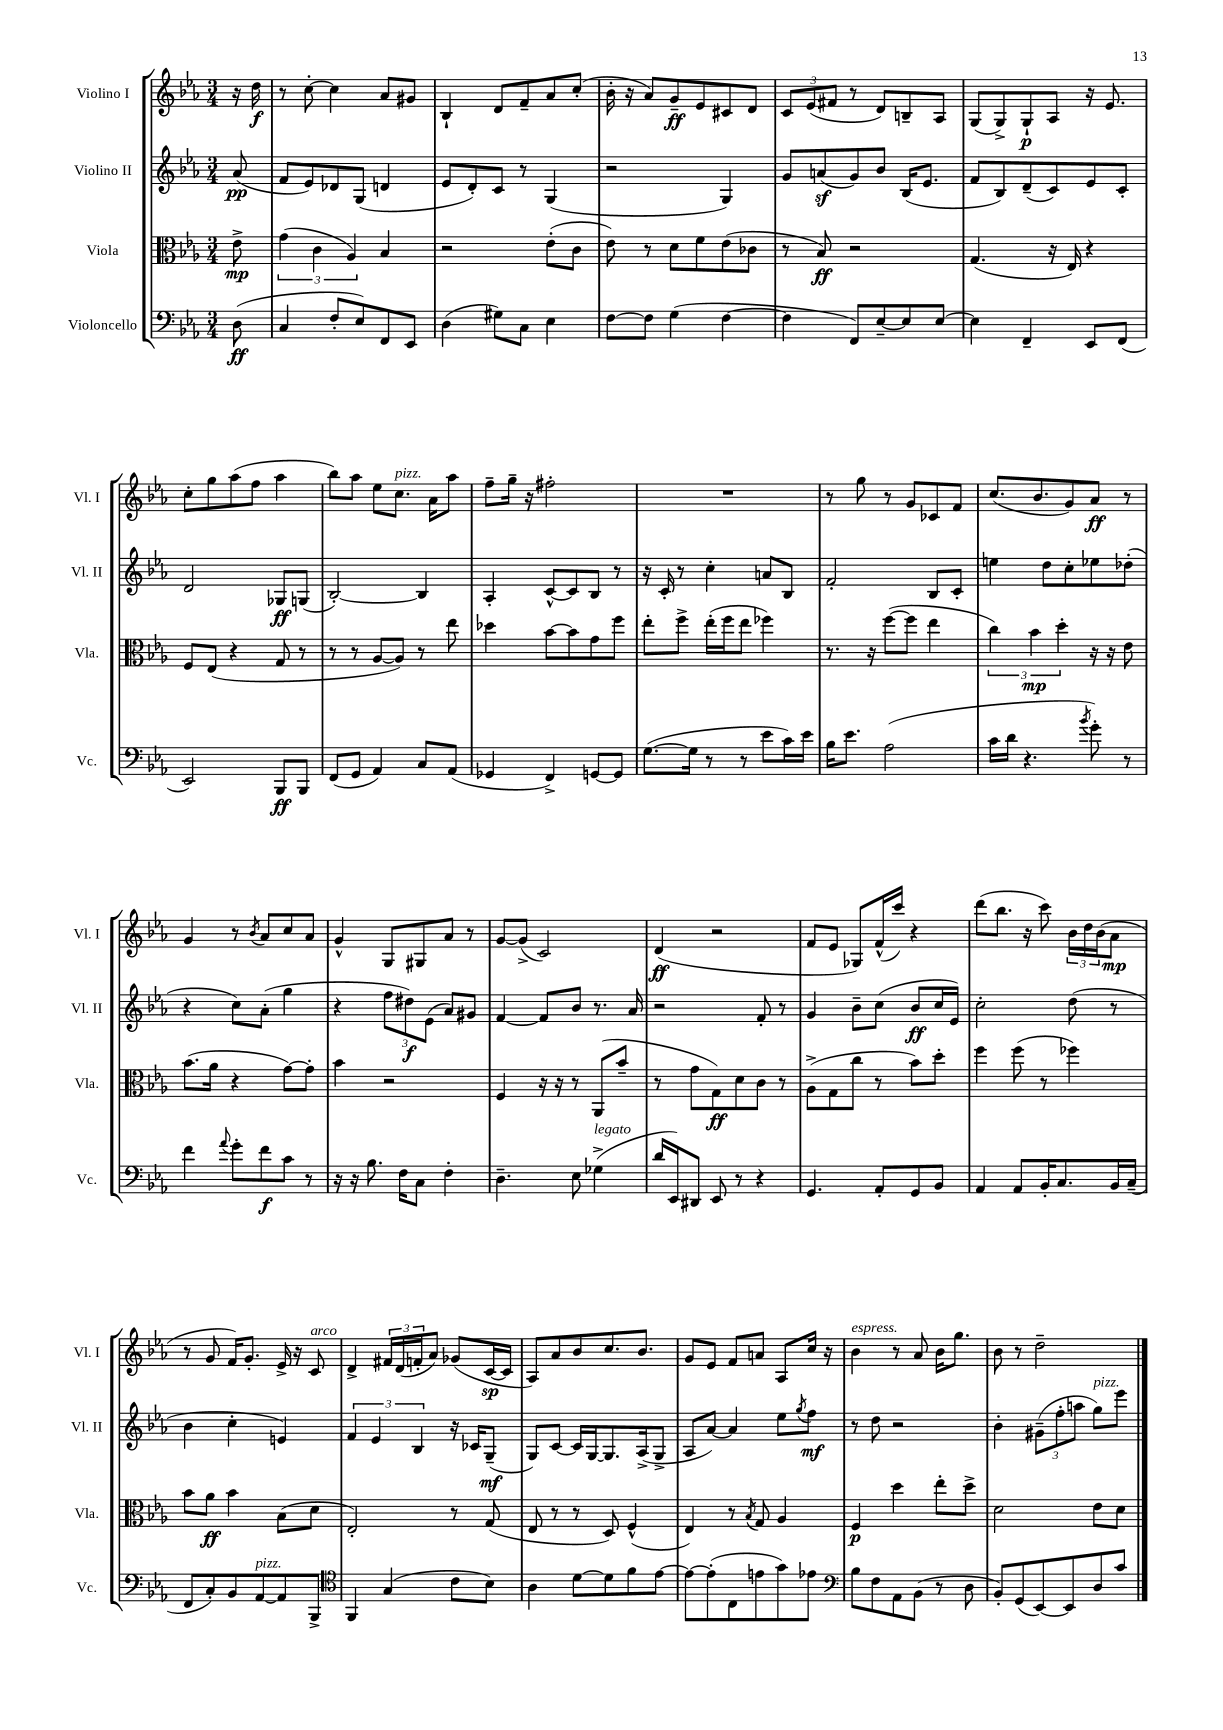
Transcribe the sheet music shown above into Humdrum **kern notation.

**kern	**kern	**kern	**kern
*staff4	*staff3	*staff2	*staff1
*clefF4	*clefC3	*clefG2	*clefG2
*k[b-e-a-]	*k[b-e-a-]	*k[b-e-a-]	*k[b-e-a-]
*M3/4	*M3/4	*M3/4	*M3/4
(8D	8e-^	(8a-	16r
.	.	.	16dd
=	=	=	=
4C	(6g	8f	8r
.	.	8e-)	[8cc'
.	6c	.	.
8F'	.	8d-	4cc]
.	6A-)	.	.
8E-)	.	(8G	.
8FF	4B-	4d	8a-
8EE-	.	.	8g#
=	=	=	=
(4D	2r	8e-	4B-`
.	.	8d')	.
8G#)	.	8c	8d
8C	.	8r	8f~
4E-	(8e-'	(4G	8a-
.	8c	.	(8cc'
=	=	=	=
[8F	8e-)	2r	16b-'
.	.	.	16r
8F]	8r	.	8a-)
(4G	8d	.	8g~
.	8f	.	8e-
[4F	(8e-	4G)	8c#
.	8c-	.	8d
=	=	=	=
4F]	8r	8g	12c
.	.	.	(12e-
.	8B-)	(8a	.
.	.	.	12f#
8FF)	2r	8g)	8r
[8E-~	.	8b-	8d)
8E-]	.	(16B-	8B~
.	.	8.e-	.
[8E-	.	.	8A-
=	=	=	=
4E-]	(4.G	8f	(8G
.	.	8B-)	8G^)
4FF~	.	(8d~	8G`
.	16r	8c)	8A-
.	16E-)	.	.
8EE-	4r	8e-	16r
.	.	.	8.e-
(8FF	.	8c'	.
=	=	=	=
2EE-)	8F	2d	8cc'
.	(8E-	.	8gg
.	4r	.	(8aa-
.	.	.	8ff
8BBB-	8G	8G-	4aa-
8BBB-	8r	(8G	.
=	=	=	=
(8FF	8r	[2B-')	8bb-)
8GG	8r	.	8aa-
4AA-)	[8A-	.	8ee-
.	8A-])	.	8.cc
8C	8r	4B-]	.
.	.	.	16a-
(8AA-	8ee-	.	8aa-
=	=	=	=
4GG-	4dd-	4A-'	8ff~
.	.	.	16gg~
.	.	.	16r
4FF^)	[8b-	[8c^^	2ff#'
.	8b-]	8c]	.
[8GG	8g	8B-	.
8GG]	8ff	8r	.
=	=	=	=
([8.G	8ee-'	16r	2.r
.	.	16c'	.
.	8ff^	8r	.
16G]	.	.	.
8r	(16ee-'	4cc'	.
.	16ff	.	.
8r	8ee-	.	.
8e-	4ff-)	8a	.
16c)	.	8B-	.
16e-	.	.	.
=	=	=	=
16B-	8.r	2f'	8r
8.e-	.	.	.
.	.	.	8gg
.	16r	.	.
(2A-	([8ff	.	8r
.	8ff]	.	8g
.	4ee-	8B-	8c-
.	.	8c'	8f
=	=	=	=
16c	6cc)	4ee	(8.cc
16d	.	.	.
4.r	.	.	.
.	6b-	.	.
.	.	.	8.b-
.	.	8dd	.
.	6dd'	.	.
.	.	8cc'	8g)
8qb-	.	.	.
8g')	16r	8ee-	8a-
.	16r	.	.
8r	8e-	(8dd-'	8r
=	=	=	=
4f	(8.b-	4r	4g
.	16a-	.	.
8qqa-	.	.	.
8g'	4r	8cc)	8r
.	.	.	8qb-
8f	.	(8a-'	8a-
8c	[8g)	4gg	8cc
8r	8g']	.	8a-
=	=	=	=
16r	4b-	4r	4g^^
16r	.	.	.
8.B-	.	.	.
.	2r	12ff	8G
16F	.	.	.
.	.	12dd#)	.
8C	.	.	8G#
.	.	(12e-	.
4F'	.	8a-)	8a-
.	.	8g#	8r
=	=	=	=
4.D~	4F	[4f	[8g
.	.	.	(8g^]
.	16r	8f]	2c)
.	16r	.	.
8E-	8r	8b-	.
(4G-^	(8AA-	8.r	.
.	8b-~	.	.
.	.	16a-	.
=	=	=	=
16d	8r	2r	(4d
16EE-)	.	.	.
8DD#	8g	.	.
8EE-	8G)	.	2r
8r	8d	.	.
4r	8c	8f'	.
.	8r	8r	.
=	=	=	=
4.GG	(8A-^	4g	8f
.	8G	.	8e-
.	8cc	8b-~	8G-)
8AA-'	8r	(8cc	(16f^^
.	.	.	16ccc)
8GG	8b-)	8b-	4r
8BB-	8dd'	16cc	.
.	.	16e-)	.
=	=	=	=
4AA-	4ff	2cc'	(8ddd
.	.	.	8.bb-
8AA-	(8ff	.	.
.	.	.	16r
16BB-'	8r	.	8ccc)
8.C	.	.	.
.	4ff-)	(8dd	24b-
.	.	.	24dd
.	.	.	(24b-
16BB-	.	8r	8a-
(16C~	.	.	.
=	=	=	=
8FF	8b-	4b-	8r
8C')	8a-	.	8g
8BB-	4b-	4cc'	16f)
.	.	.	8.g'
[8AA-	.	.	.
8AA-]	(8B-	4e)	16e-^
.	.	.	16r
8BBB-^	8d	.	8c
=	=	=	=
*clefC4	*	*	*
4FF	2E-')	6f	4d^
.	.	6e-	.
(4G	.	.	24f#
.	.	.	(24d
.	.	6B-	24f'
.	.	.	8a-)
8c	8r	16r	(8g-
.	.	16c-	.
8B-)	(8G	(8G~	[16c
.	.	.	16c]
=	=	=	=
4A-	8E-	8G)	8A-)
.	8r	[8c	8a-
[8d	8r	16c]	8b-
.	.	[16G	.
8d]	8D)	8.G]	8.cc
8f	(4F^^	.	.
.	.	(16A-^	8.b-
[8e-	.	8G^	.
=	=	=	=
8e-_	4E-)	8A-	8g
(8e-']	.	[8a-)	8e-
8C	8r	4a-]	8f
.	8qB-	.	.
8e	8G	.	8a
8g)	4A-	8ee-	8A-
.	.	8qgg	.
8e-	.	8ff	16cc
.	.	.	16r
=	=	=	=
*clefF4	*	*	*
8B-	4F	8r	4b-
8F	.	8dd	.
8AA-	4dd	2r	8r
(8BB-	.	.	8a-
8r	8ee-'	.	16b-
.	.	.	8.gg
8D	8dd^	.	.
=	=	=	=
8BB-')	2d	4b-'	8b-
(8GG	.	.	8r
[8EE-)	.	(12g#~	2dd~
.	.	12ff'	.
8EE-]	.	.	.
.	.	12aa	.
8D	8e-	8gg)	.
8c	8d	8eee-	.
==	==	==	==
*-	*-	*-	*-
